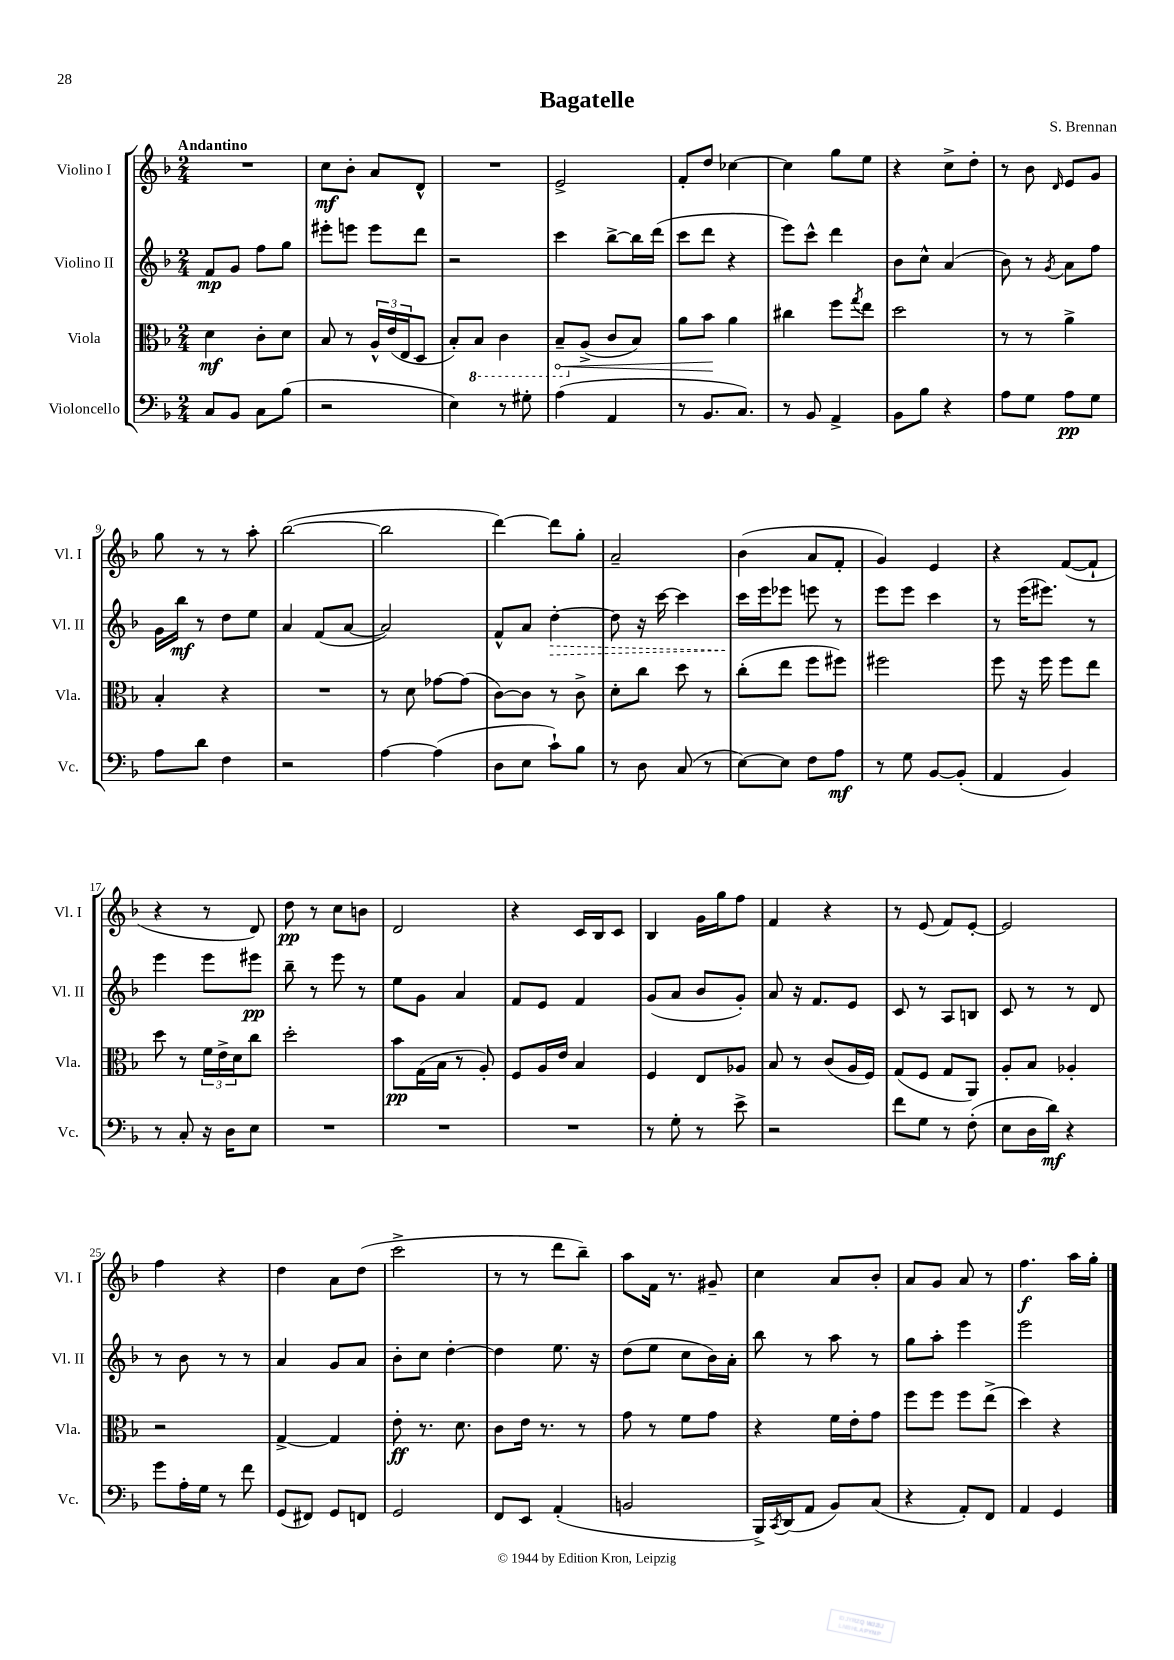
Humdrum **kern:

**kern	**kern	**kern	**kern
*staff4	*staff3	*staff2	*staff1
*clefF4	*clefC3	*clefG2	*clefG2
*k[b-]	*k[b-]	*k[b-]	*k[b-]
*M2/4	*M2/4	*M2/4	*M2/4
8C	4d	8f	2r
8BB-	.	8g	.
8C	8c'	8ff	.
(8B-	8d	8gg	.
=	=	=	=
2r	8B-	8eee#'	8cc
.	8r	8eee	8b-'
.	24A^^	8eee	8a
.	(24e	.	.
.	24E	.	.
.	8D	8ddd	8d^^
=	=	=	=
4E)	8B-')	2r	2r
.	8BB-	.	.
8r	4C	.	.
8G#'	.	.	.
=	=	=	=
(4A	8BB-~	4ccc	2e^
.	(8A^	.	.
4AA	8c	[8bb-^	.
.	8B-)	16bb-]	.
.	.	(16ddd	.
=	=	=	=
8r	8a	8ccc	8f'
8.BB-	8b-	8ddd	8dd
.	4a	4r	[4cc-
8.C)	.	.	.
=	=	=	=
8r	4cc#	8eee)	4cc-]
8BB-	.	8ccc^^	.
4AA^	8ff	4ddd	8gg
.	8qgg	.	.
.	8ee	.	8ee
=	=	=	=
8BB-	2dd	8b-	4r
8B-	.	8cc^^	.
4r	.	(4a	8cc^
.	.	.	8dd'
=	=	=	=
8A	8r	8b-)	8r
8G	8r	8r	8b-
.	.	8qg	16qqd
8A	4a^	8a	8e
8G	.	8ff	8g
=	=	=	=
8A	4B-'	16g	8gg
.	.	16bb-	.
8d	.	8r	8r
4F	4r	8dd	8r
.	.	8ee	8aa'
=	=	=	=
2r	2r	4a	([2bb-
.	.	(8f	.
.	.	[8a	.
=	=	=	=
[4A	8r	2a])	2bb-]
.	8d	.	.
(4A]	[8g-	.	.
.	(8g-]	.	.
=	=	=	=
8D	[8c)	8f^^	[4ddd)
8E	8c]	8a	.
8c`)	8r	[4dd'	8ddd]
8B-	8c^	.	8gg'
=	=	=	=
8r	8d'	8dd]	2a~
8D	8cc	16r	.
.	.	[16ccc	.
(8C	8dd	4ccc]	.
8r	8r	.	.
=	=	=	=
[8E)	(8cc'	16ccc	(4b-
.	.	16eee	.
8E]	8ee	8eee-	.
8F	8ff	8eee	8a
8A	8ff#)	8r	8f'
=	=	=	=
8r	2ff#	8eee	4g)
8G	.	8eee	.
[8BB-	.	4ccc	4e
(8BB-']	.	.	.
=	=	=	=
4AA	8ff	8r	4r
.	16r	(16eee	.
.	16ff	8.eee#)	.
4BB-)	8ff	.	([8f
.	8ee	8r	8f`]
=	=	=	=
8r	8dd	4eee	4r
8C'	8r	.	.
16r	24f	8eee	8r
.	24e^	.	.
16D	.	.	.
.	24d	.	.
8E	8cc	8eee#	8d)
=	=	=	=
2r	2dd'	8bb-~	8dd
.	.	8r	8r
.	.	8eee	8cc
.	.	8r	8b
=	=	=	=
2r	8b-	8ee	2d
.	(16G	8g	.
.	16B-	.	.
.	8r	4a	.
.	8A')	.	.
=	=	=	=
2r	8F	8f	4r
.	16A	8e	.
.	16e	.	.
.	4B-	4f	16c
.	.	.	16B-
.	.	.	8c
=	=	=	=
8r	4F	(8g	4B-
8G'	.	8a	.
8r	8E	8b-	16g
.	.	.	16gg
8e^	8A-	8g')	8ff
=	=	=	=
2r	8B-	8a	4f
.	8r	16r	.
.	.	8.f	.
.	(8c	.	4r
.	16A	8e	.
.	16F)	.	.
=	=	=	=
8f	(8G	8c	8r
8G	8F	8r	(8e
8r	8G	8A	8f)
(8F'	8AA)	8B	[8e'
=	=	=	=
8E	8A'	8c	2e]
16D	8B-	8r	.
16d)	.	.	.
4r	4A-'	8r	.
.	.	8d	.
=	=	=	=
8g	2r	8r	4ff
16A'	.	8b-	.
16G	.	.	.
8r	.	8r	4r
8f	.	8r	.
=	=	=	=
(8GG	[4G^	4a	4dd
8FF#)	.	.	.
8GG	4G]	8g	8a
8FF	.	8a	(8dd
=	=	=	=
2GG	8e'	8b-'	2ccc^
.	8.r	8cc	.
.	.	[4dd'	.
.	8.d	.	.
=	=	=	=
8FF	8c	4dd]	8r
8EE	16e	.	8r
.	8.r	.	.
(4AA'	.	8.ee	8ddd
.	8r	.	8bb-~)
.	.	16r	.
=	=	=	=
2BB	8g	(8dd	8aa
.	8r	8ee	16f
.	.	.	8.r
.	8f	8cc	.
.	8g	16b-)	8g#~
.	.	16a'	.
=	=	=	=
16BBB-^)	4r	8bb-	4cc
8qCC	.	.	.
(16DD	.	.	.
8AA	.	8r	.
8BB-)	16f	8aa	8a
.	16e'	.	.
(8C	8g	8r	8b-'
=	=	=	=
4r	8ff	8gg	8a
.	8ff	8aa'	8g
8AA')	8ff	4eee	8a
8FF	(8ee^	.	8r
=	=	=	=
4AA	4dd)	2eee	4.ff
4GG	4r	.	.
.	.	.	16aa
.	.	.	16gg'
==	==	==	==
*-	*-	*-	*-
